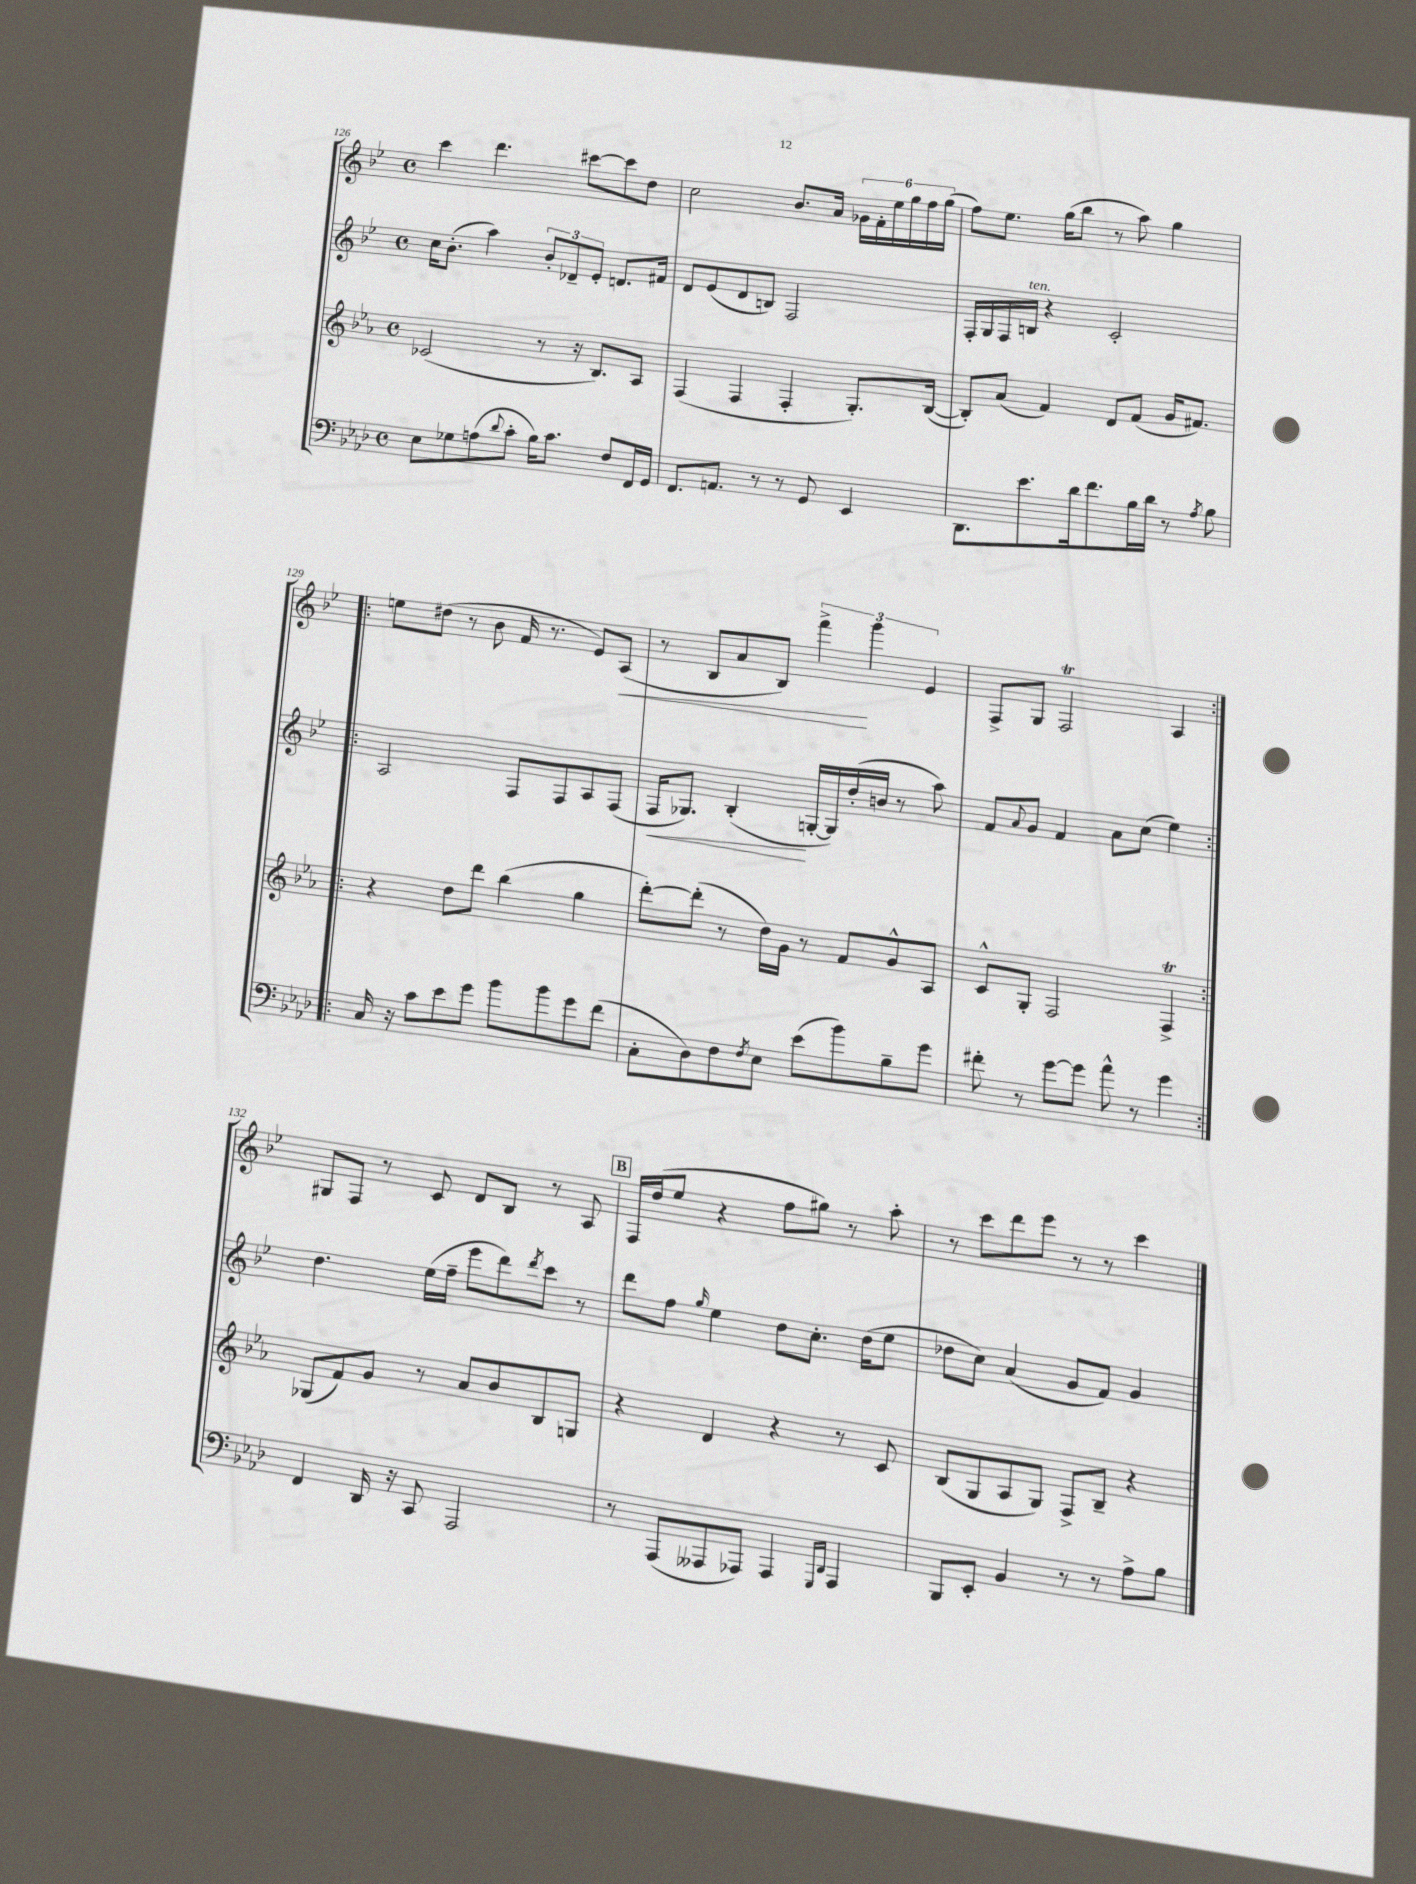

**kern	**kern	**kern	**kern
*staff4	*staff3	*staff2	*staff1
*clefF4	*clefG2	*clefG2	*clefG2
*k[b-e-a-d-]	*k[b-e-a-]	*k[b-e-]	*k[b-e-]
*M4/4	*M4/4	*M4/4	*M4/4
*met(c)	*met(c)	*met(c)	*met(c)
8E-	(2c-	16cc	4ccc
.	.	(8.b-'	.
8G-	.	.	.
(8A	.	4aa)	4.ddd
8qqd-	.	.	.
8c'	.	.	.
16B-)	8r	12b-'	.
8.c	.	.	.
.	.	12d-~	.
.	16r	.	[8ccc#
.	.	12e-'	.
.	8.B-)	.	.
8F	.	8.d	8ccc#]
16FF	8A-	.	8dd
16GG	.	16f#	.
=	=	=	=
8.FF	(4F	8d	2cc
.	.	(8e-	.
8.AA	.	.	.
.	4F	8d	.
8r	.	8B)	.
8r	4F'	2F	8.b-
8GG	.	.	.
.	.	.	16a
4EE-	8.G')	.	24g-
.	.	.	24f'
.	.	.	24ee-
.	.	.	24gg
.	.	.	24ff
.	([16B-	.	.
.	.	.	(24gg
=	=	=	=
8.DD-	8B-'])	16F'	8ff)
.	.	16G	.
.	(8a-	16F	8.ee-
8.e-	.	16B	.
.	4f)	4r	.
.	.	.	(16gg
16d-	.	.	8bb-
8.f	.	.	.
.	8d	2c'	8r
16B-	(8f	.	8aa)
16d-	.	.	.
8r	16g	.	4gg
.	8.f#)	.	.
8qA-	.	.	.
8B-	.	.	.
=!|:	=!|:	=!|:	=!|:
16C	4r	2A	8ee
16r	.	.	.
8c	.	.	(8dd#
8e-	8dd	.	8r
8g	8ddd	.	8b-
8b-	(4bb-	8F	16f
.	.	.	8.r
8b-	.	8F	.
8g	4gg	8A	8e-)
(8f	.	(8F	(8A
=	=	=	=
8C'	[8ddd')	16F	8r
.	.	8.G-)	.
8D-)	(8ddd']	.	8B-
8F	8r	(4B-'	8a
8qF	.	.	.
8E-	16dd)	.	8B-)
.	16g	.	.
(8e-	8r	[16G'	6fff^
.	.	16G])	.
8b-)	8f	(16dd'	.
.	.	.	6ggg
.	.	16b	.
8B-~	8g^^	8r	.
.	.	.	6e-
8g	8A-	8aa)	.
=	=	=	=
8f#'	8c^^	8f	8F^
.	.	8qqa	.
8r	8G'	8g	8G
[8g	2F	4f	2F
8g]	.	.	.
8a-^^	.	8a	.
8r	.	(8cc	.
4g	4F^	4ee-)	4A
=:|!	=:|!	=:|!	=:|!
4FF	(8G-	4.dd	8G#
.	8f)	.	8F
16DD-	8g	.	8r
16r	.	.	.
8CC	8r	(16ee-	8c
.	.	16ff~	.
2AAA-	8a-	8eee-	8d
.	8b-	8ddd)	8B-
.	.	8qddd	.
.	8B-	8ccc	8r
.	8G	8r	8A
=	=	=	=
8r	4r	8ddd	16F
.	.	.	(16dd
(8AAA-	.	8ff	8ee-
.	.	16qqgg	.
8AAA--	4d	4ee-	4r
8AAA-)	.	.	.
4AAA-	4r	8dd	8ff
.	.	8.cc'	8gg#)
16qqGGG	.	.	.
16qqDD-	.	.	.
4AAA-	8r	.	8r
.	.	(16dd	.
.	8c	8ee-	8aa'
=	=	=	=
8BBB-	(8B-	8dd-	8r
8EE-'	8G	8cc)	8ccc
4BB-	8A-	(4a	8ddd
.	8G)	.	8eee-
8r	8F^	8g	8r
8r	8B-~	8f)	8r
8A-^	4r	4g	4ccc
8B-	.	.	.
==	==	==	==
*-	*-	*-	*-
